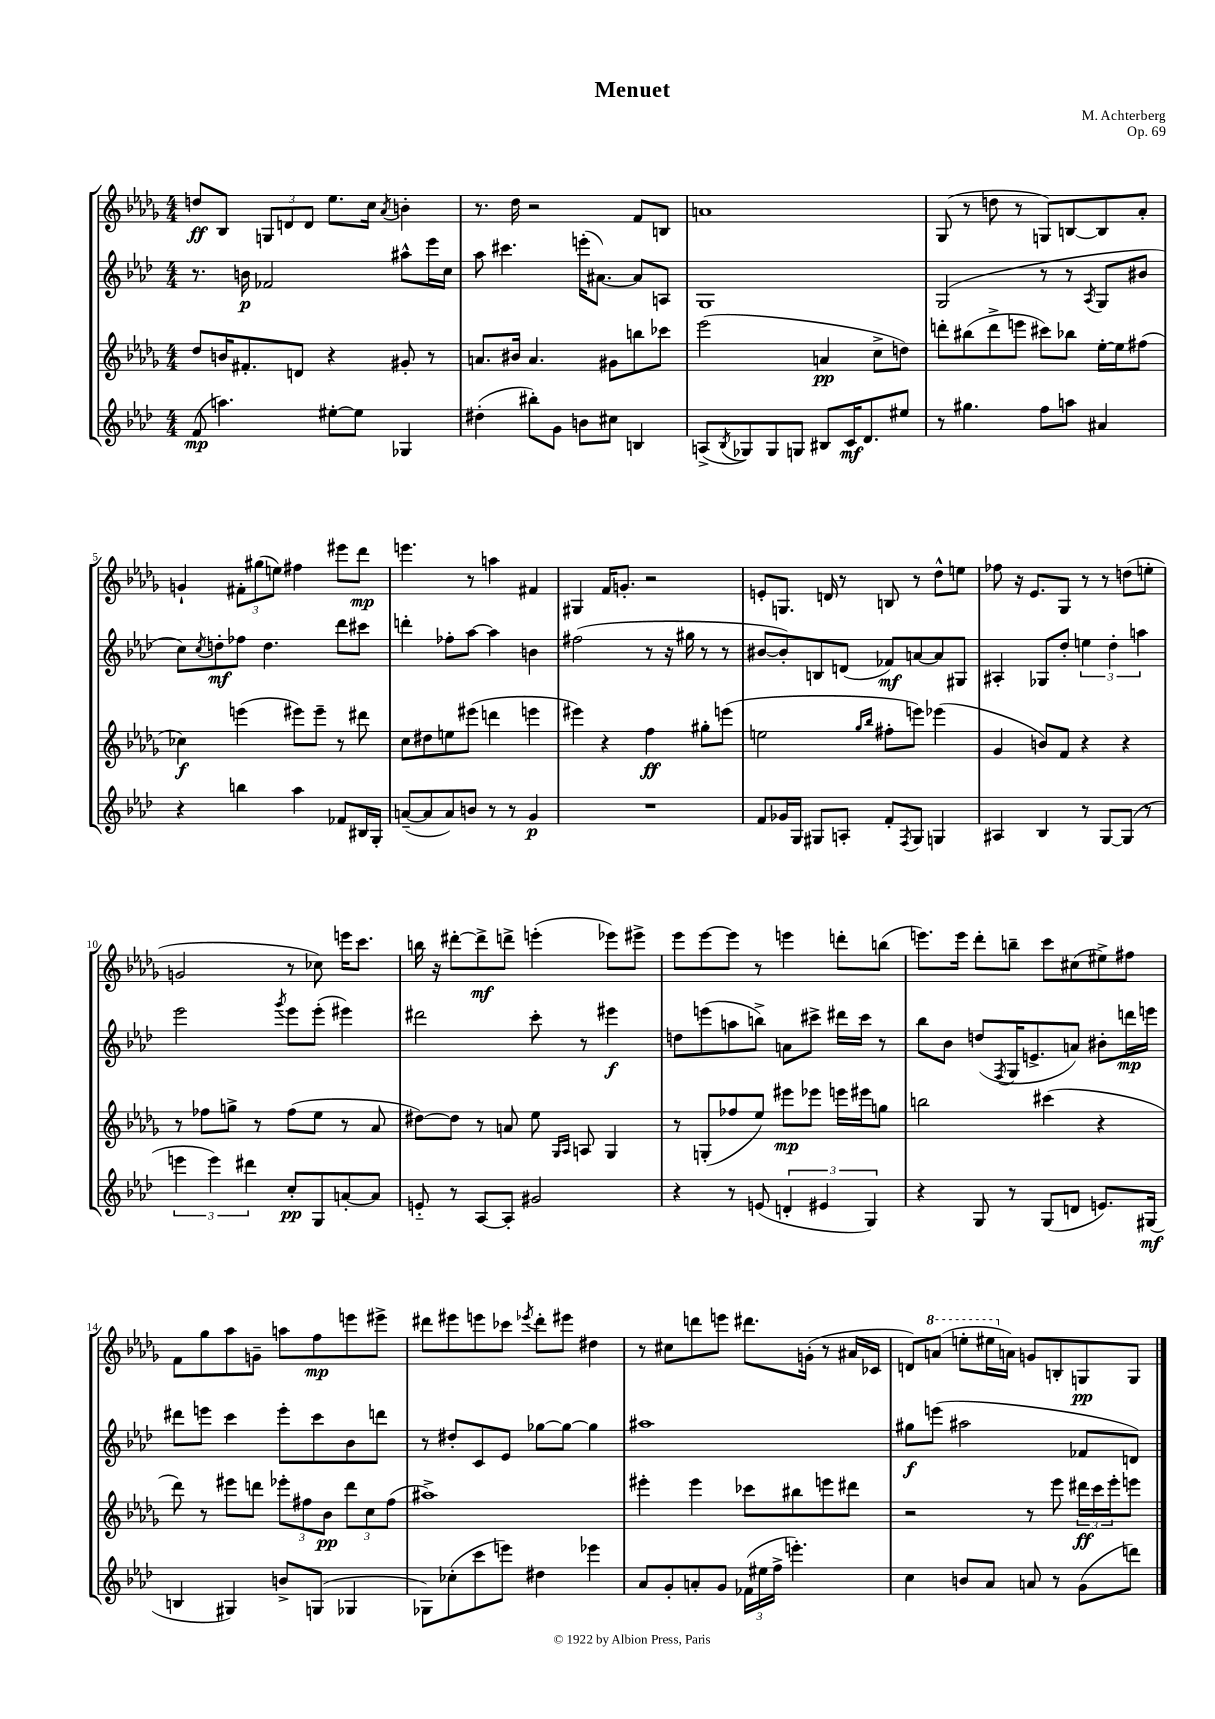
\header { title = "Menuet" composer = "M. Achterberg" opus = "Op. 69" }
<<
\new StaffGroup <<
\new Staff = "s0" {
    \clef treble \key des \major \numericTimeSignature \time 4/4
    d''8\ff bes8 \tuplet 3/2 { g8 d'8 d'8 } ees''8. c''16 \acciaccatura { aes'8 } b'4-. |
    r8. des''16 r2 f'8 b8 |
    a'1 |
    ges8( r8 d''8 r8 g8) b8~ b8 aes'8-. |
    g'4-! \tuplet 3/2 { fis'8-. gis''8( e''8) } fis''4 eis'''8 des'''8\mp |
    e'''4. r8 a''4 fis'4 |
    gis4 f'16 g'8.-. r2 |
    e'8-. g8. d'16 r8 b8 r8 des''8-^ e''8 |
    fes''8 r16 ees'8. ges8 r8 r8 d''8( e''8-. |
    g'2 r8 ces''8) e'''16 c'''8. |
    b''16 r16 dis'''8~-. dis'''8->\mf d'''8-> e'''4-.( ees'''8) eis'''8-> |
    ees'''8 ees'''8~ ees'''8 r8 e'''4 d'''8-. b''8( |
    e'''8.) e'''16 des'''8-. b''8-- c'''8 cis''8( eis''8->) fis''8 |
    f'8 ges''8 aes''8 g'8-- a''8 f''8\mp e'''8 eis'''8-> |
    dis'''8 eis'''8 e'''8 ces'''8 \acciaccatura { ees'''8 } dis'''8-. eis'''8 dis''4 |
    r8 cis''8 d'''8 e'''8 dis'''8. g'16-.( r8 ais'16 ces'16 |
    d'8) \ottava #1 a''8( e'''8-. eis'''16 \ottava #0 a'16) g'8 b8-. g8\pp g8 \bar "|." |
}
\new Staff = "s1" {
    \clef treble \key aes \major \numericTimeSignature \time 4/4
    r8. b'16\p fes'2 ais''8-^ ees'''16 c''16 |
    aes''8 cis'''4. e'''16-.( ais'8.~) ais'8 a8 |
    g1 |
    g2( r8 r8 \acciaccatura { aes8 } g8 bis'8 |
    c''8) \acciaccatura { c''8 } d''8-.\mf fes''8 d''4. des'''8 cis'''8 |
    d'''4-. fes''8-. aes''8~ aes''4 b'4 |
    fis''2( r8 r16 gis''16 r8 r8 |
    bis'8~ bis'8-.) b8 d'8( fes'8\mf) a'8~ a'8 gis8 |
    ais4-. ges8 des''8-. \tuplet 3/2 { e''4 des''4-. a''4 } |
    ees'''2 \acciaccatura { g'''8 } ees'''8 ees'''8-.( eis'''4) |
    dis'''2 c'''8-. r8 eis'''4\f |
    d''8 e'''8( a''8 b''8->) a'8 cis'''8-> dis'''16 cis'''16 r8 |
    bes''8 bes'8 d''8( \acciaccatura { f8 } g16 e'8.-> a'8) bis'8-. d'''16\mp e'''16 |
    dis'''8 e'''8 c'''4 e'''8-. c'''8 bes'8 d'''8 |
    r8 dis''8-. c'8 ees'8 ges''8~ ges''8~ ges''4 |
    ais''1 |
    gis''8\f e'''8( ais''2 fes'8 d'8) \bar "|." |
}
\new Staff = "s2" {
    \clef treble \key des \major \numericTimeSignature \time 4/4
    des''8 b'16 fis'8.-. d'8 r4 gis'8-. r8 |
    a'8. bis'16 a'4. gis'8 b''8 ces'''8 |
    ees'''2( a'4\pp c''8-> d''8) |
    d'''8-. bis''8( d'''8-> e'''8 cis'''8) bes''8 ees''16~-. ees''16 fis''8( |
    ces''4\f) e'''4( eis'''8) eis'''8-- r8 dis'''8 |
    c''8 dis''8 e''8 eis'''8( d'''4 e'''4 |
    eis'''4) r4 f''4\ff gis''8-. e'''8( |
    e''2 \grace { ges''16 bes''16 } fis''8-. e'''8) ees'''4( |
    ges'4 b'8) f'8 r4 r4 |
    r8 fes''8 g''8-> r8 fes''8( ees''8 r8 aes'8 |
    dis''8~) dis''8 r8 a'8 ees''8 \grace { ges16 aes16 } a8 ges4 |
    r8 g8-.( fes''8 ees''8) eis'''8\mp ees'''8 e'''16 eis'''16 g''8 |
    b''2 cis'''4( r4 |
    des'''8) r8 eis'''8 d'''8 \tuplet 3/2 { ees'''8-. fis''8 bes'8\pp } \tuplet 3/2 { d'''8 c''8 fis''8( } |
    ais''1->) |
    eis'''4-. eis'''4 ces'''8 bis''8 e'''8 dis'''8 |
    r2 r8 ees'''8 \tuplet 3/2 { dis'''16\ff c'''16 ees'''16-. } e'''8 \bar "|." |
}
\new Staff = "s3" {
    \clef treble \key aes \major \numericTimeSignature \time 4/4
    f'8\mp( a''4.) eis''8~-. eis''8 ges4 |
    dis''4-.( bis''8-.) g'8 b'8 cis''8 b4 |
    a8->( \acciaccatura { bes8 } ges8) ges8 g8 bis8 c'16\mf des'8. eis''8 |
    r8 gis''4. f''8 a''8 ais'4 |
    r4 b''4 aes''4 fes'8 bis16 g16-. |
    a'8~--( a'8 a'8) b'8 r8 r8 g'4\p |
    R1 |
    f'8 ges'16 g16 gis8 a8-. f'8-. \acciaccatura { f8 } gis8 g4 |
    ais4 bes4 r8 g8~ g8( r8 |
    \tuplet 3/2 { e'''4 e'''4) dis'''4 } c''8-.\pp g8 a'8~-. a'8 |
    e'8-_ r8 aes8~ aes8-. gis'2 |
    r4 r8 e'8( \tuplet 3/2 { d'4-. eis'4 g4) } |
    r4 g8 r8 g8( d'8 e'8.) gis16\mf( |
    b4 gis4) b'8-> g8( ges4 |
    ges8) ces''8-.( c'''8 e'''8) dis''4 ees'''4 |
    aes'8 g'8-. a'8-. g'8 \tuplet 3/2 { fes'16( eis''16 f''16-> } e'''4.-.) |
    c''4 b'8 aes'8 a'8 r8 g'8( d'''8) \bar "|." |
}
>>
>>
